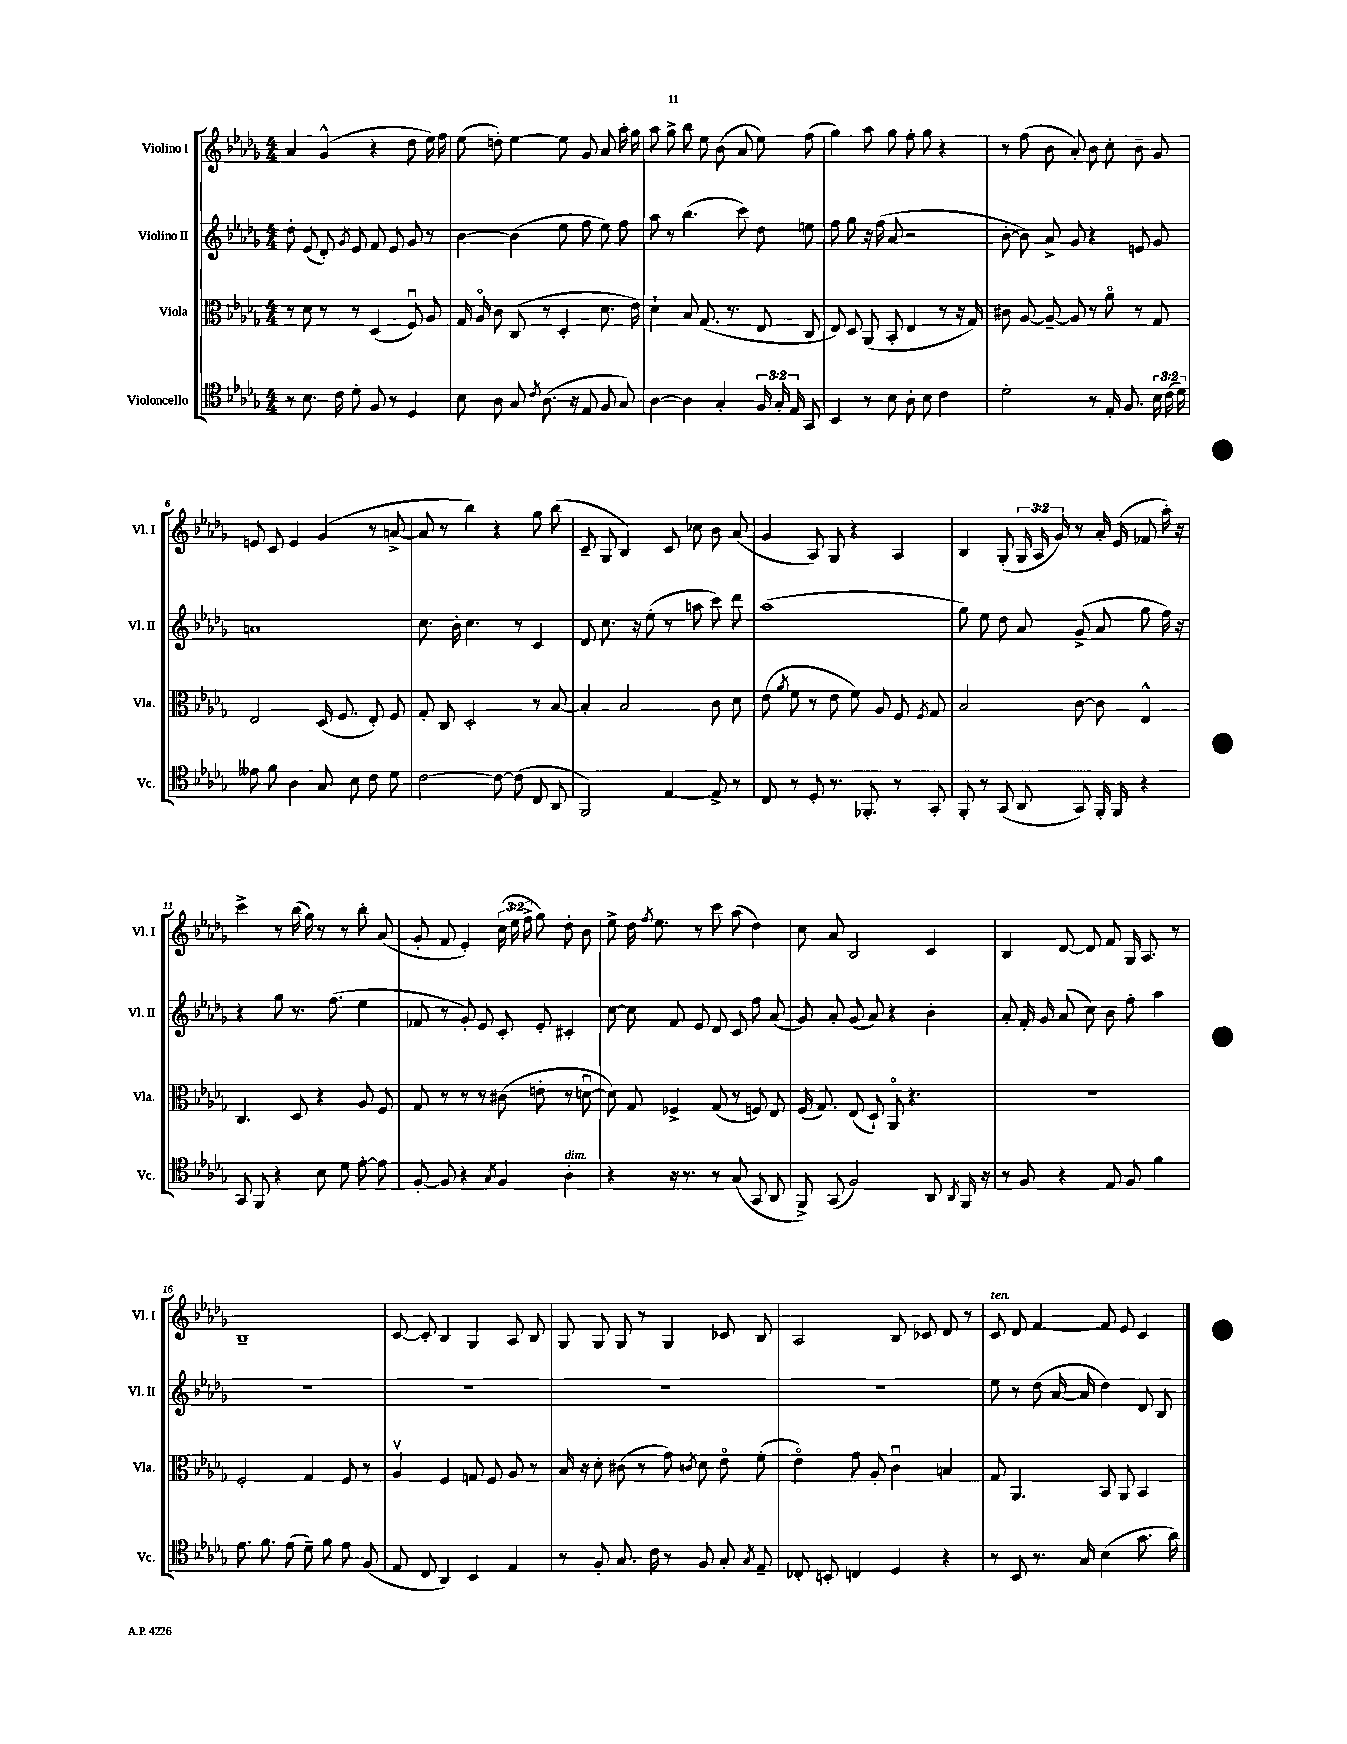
<<
\new StaffGroup <<
\new Staff = "s0" \with { instrumentName = "Violino I" shortInstrumentName = "Vl. I" } {
    \clef treble \key des \major \numericTimeSignature \time 4/4 \override Staff.TupletNumber.text = #tuplet-number::calc-fraction-text
    \autoBeamOff aes'4 ges'4-^( r4 des''8 ees''16) f''16 |
    ees''8( d''8-.) ees''4~ ees''8 ges'8 aes'8 aes''16-. ges''16 |
    aes''8 ges''8-> bes''8 ees''8 bes'8( aes'8 ees''8) f''8( |
    ges''4) aes''8 ges''8 f''8-. ges''8 r4 |
    r8 f''8( bes'8 aes'8-.) bes'8 c''8-. bes'8-- ges'8 |
    e'8 c'8 e'4 ges'4( r8 a'8~-> |
    a'8 r8 bes''4) r4 ges''8 bes''8( |
    c'8-- ges8 bes4) c'8 ces''8 bes'8 aes'8( |
    ges'4 aes8) ges8 r4 aes4 |
    bes4 ges8-.( \tuplet 3/2 { ges16 aes16 ges'16) } r8 aes'16-. ees'16( fes'8 aes''16-.) r16 |
    c'''4-> r8 bes''16( ges''16) r8 r8 bes''8-. aes'8( |
    ges'8-. f'8 ees'4-.) \tuplet 3/2 { c''16( ees''16 f''16-> } ges''8) des''8-. bes'8 |
    ees''8-> des''16 \acciaccatura { f''8 } ees''8. r8 c'''8 aes''8( des''4) |
    c''8 aes'8 bes2 c'4 |
    bes4 des'8~ des'8 f'8 ges16 aes8. r8 |
    bes1-- |
    c'8~ c'8-. bes4 ges4 aes8 bes8 |
    ges8 ges8 ges8 r8 ges4 ces'8 bes8 |
    aes2 bes8 ces'8 des'8 r8 |
    c'8^\markup { \italic "ten." } des'8 f'4~ f'8 ees'8 c'4 \bar "|." |
}
\new Staff = "s1" \with { instrumentName = "Violino II" shortInstrumentName = "Vl. II" } {
    \clef treble \key des \major \numericTimeSignature \time 4/4
    \autoBeamOff des''8-. ees'8( des'8-.) \acciaccatura { ges'8 } ees'8 f'8 ees'8 ges'8 r8 |
    bes'4~ bes'4( ees''8 f''8 ees''8) f''8 |
    aes''8 r8 bes''4.( c'''8) des''8 e''8 |
    f''8 ges''8 r16 f''16( aes'8 r2 |
    bes'8~-. bes'8) aes'8-> ges'8 r4 e'8 ges'8 |
    a'1 |
    c''8. bes'16-. c''4. r8 c'4 |
    des'8 c''8. r16 ees''8-.( r8 a''8 c'''8) des'''8 |
    aes''1( |
    ges''8) ees''8 des''8 aes'8 ges'8->( aes'8 ges''8 f''16) r16 |
    r4 ges''8 r8. f''8.( ees''4 |
    fes'8 r8 ges'8-.) ees'8 c'8-. ees'8-. cis'4-. |
    c''8~ c''8 f'8 ees'8 des'8 c'8 f''8 aes'8( |
    ges'8) aes'8-. ges'8( aes'8) r4 bes'4-. |
    aes'8-. f'16-. ges'16 aes'8( c''8) bes'8 f''8-. aes''4 |
    R1 |
    R1 |
    R1 |
    R1 |
    ees''8 r8 des''8( aes'16~ aes'16 des''4) des'8 bes8 \bar "|." |
}
\new Staff = "s2" \with { instrumentName = "Viola" shortInstrumentName = "Vla." } {
    \clef alto \key des \major \numericTimeSignature \time 4/4
    \autoBeamOff r8 des'8 r8 r8 des4( f8\downbow) aes8 |
    ges16 aes16\flageolet c'8 c8( r8 des4-. des'8. ees'16) |
    des'4-! bes8 ges8.( r8. ees8 c8 |
    ees8) des8 aes,8( bes,8-. ees4 r8 r16 ges16) |
    cis'8 aes8~ aes8~-- aes8 r8 aes'8\flageolet r8 ges8 |
    ees2 des16( f8. ees8-.) f8 |
    ges8-. c8 des2-. r8 bes8~ |
    bes4-. bes2 c'8 des'8 |
    ees'8( \acciaccatura { aes'8 } f'8 r8 ees'8 f'8) aes8 f8 \acciaccatura { f8 } ges8 |
    bes2 c'8~ c'8 ees4-^ |
    c4. des8 r4 aes8 f8 |
    ges8 r8 r8 r8 cis'8( e'8-. r8 d'8~\downbow |
    d'8) ges8 fes4-> ges8( r8 f8) ees8 |
    f16( ges8.) ees8( des8-!) aes,8\flageolet r4. |
    r1 |
    f2-. ges4 f8 r8 |
    aes4\upbow f4 g8 f8 aes8 r8 |
    bes16 r16 des'8-. cis'8( r8 ges'8) \acciaccatura { c'8 } des'8 ees'8\flageolet f'8-.( |
    ees'4\flageolet) ges'8 aes8-. c'4\downbow b4 |
    ges8 aes,4. bes,8 aes,8 bes,4 \bar "|." |
}
\new Staff = "s3" \with { instrumentName = "Violoncello" shortInstrumentName = "Vc." } {
    \clef tenor \key des \major \numericTimeSignature \time 4/4 \override Staff.TupletNumber.text = #tuplet-number::calc-fraction-text
    \autoBeamOff r8 bes8. c'16 des'8-. f8 r8 des4 |
    bes8 aes8 ges8 \acciaccatura { c'8 } aes8.( r16 ees8 f8 ges8) |
    aes4~ aes4 ges4-. \tuplet 3/2 { f16 ges16-. ees16 } ges,8 |
    bes,4 r8 bes8 aes8-. bes8 c'4 |
    des'2-. r8 ees16-. f8. \tuplet 3/2 { bes16 c'16( des'16) } |
    eeses'8 f'8 aes4 ges8 bes8 c'8 des'8 |
    c'2~ c'8~ c'8( c8 aes,8 |
    f,2) ees4~ ees8-> r8 |
    c8 r8 des8-. r8. fes,8.-. r8 ges,8-. |
    f,8-. r8 ges,8( aes,8 ges,8) f,16-. f,16 r4 |
    ges,8 f,8 r4 bes8 des'8 ees'8~-. ees'8 |
    f8~-. f8 r4 \acciaccatura { ges8 } f4 aes4-.^\markup { \italic "dim." } |
    r4 r16 r8. r8 ges8( ges,8 aes,8 |
    f,8->) ges,8( f2) aes,8 \acciaccatura { aes,8 } f,16 r16 |
    r8 f8 r4 ees8 f8 f'4 |
    ees'8. f'8. ees'8( des'8--) f'8 ees'8 f8( |
    ees8 c8 aes,4) bes,4 ees4 |
    r8 f8-. ges8. c'16 r8 f8 ges8-. \acciaccatura { ges8 } ees8-- |
    ces8-. b,8-. c4 des4 r4 |
    r8 bes,8 r8. ges16 bes4( ges'8. aes'16) \bar "|." |
}
>>
>>
